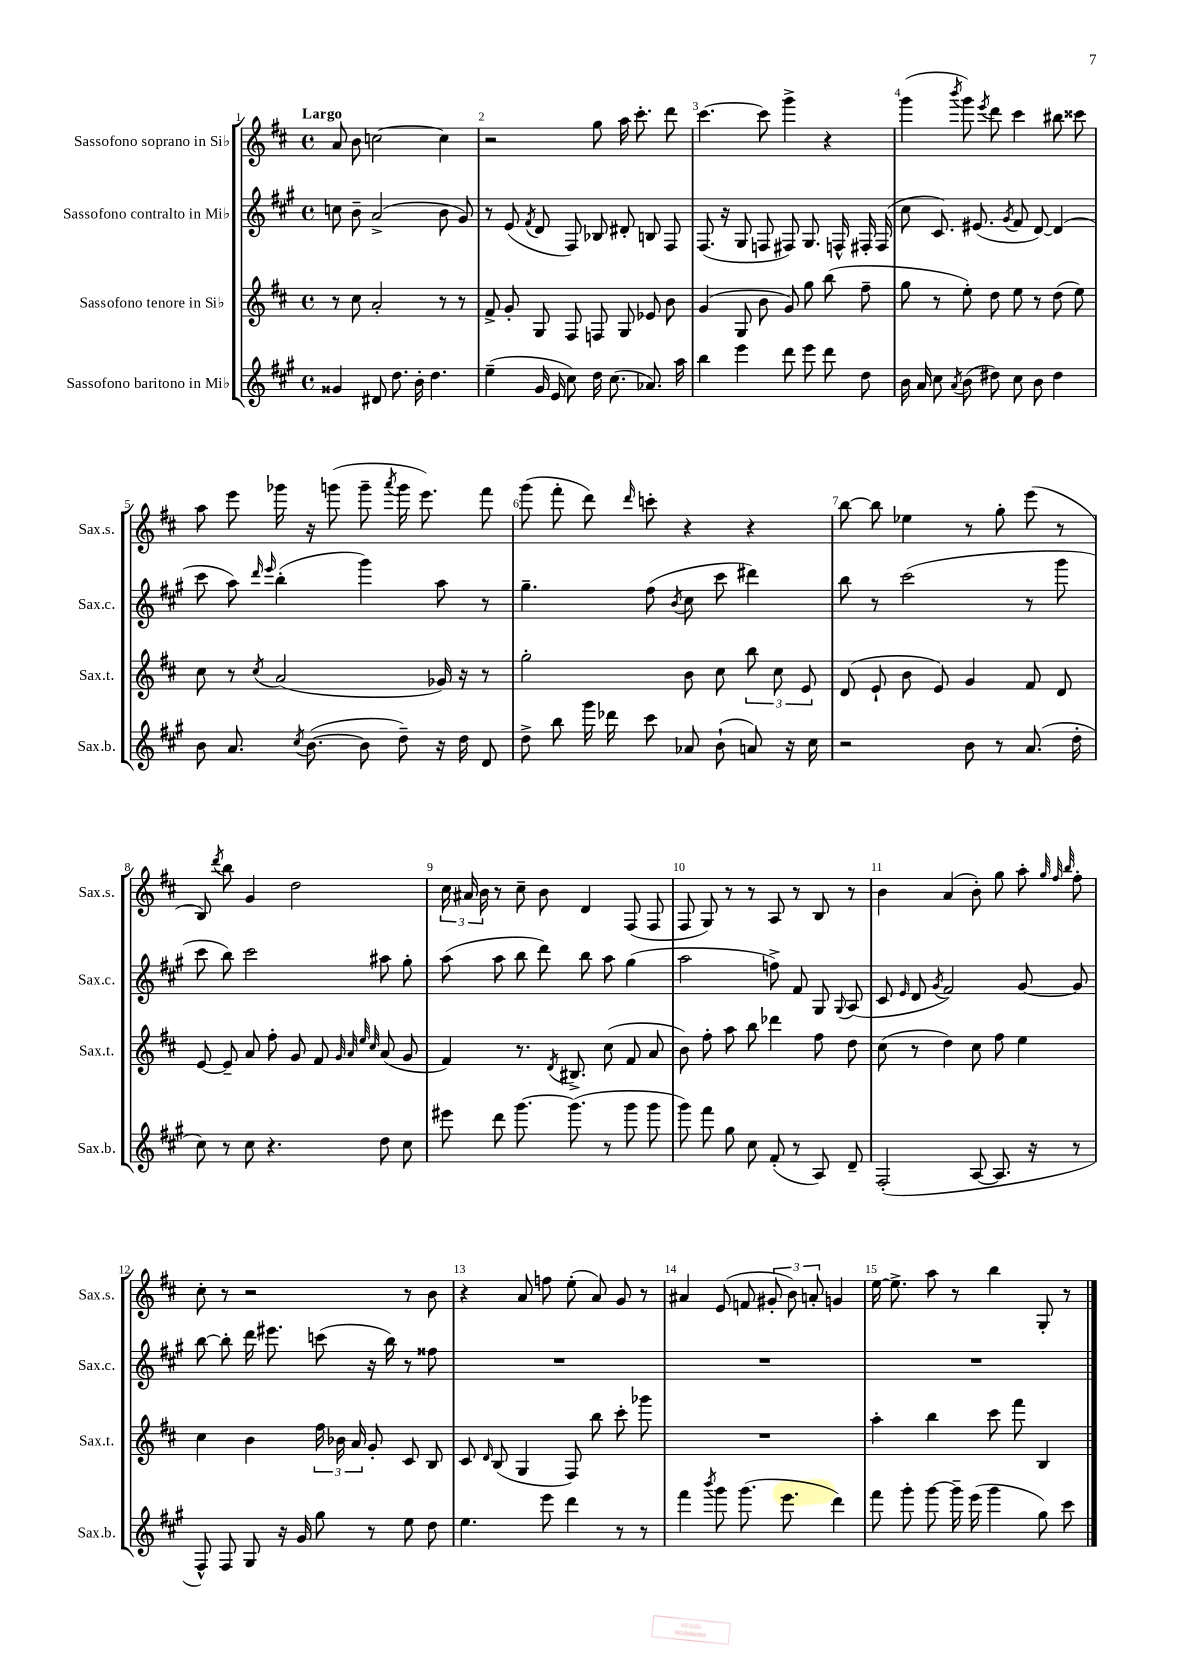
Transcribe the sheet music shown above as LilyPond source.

<<
\new StaffGroup <<
\new Staff = "s0" \with { instrumentName = "Sassofono soprano in Sib" shortInstrumentName = "Sax.s." } {
    \clef treble \key d \major \defaultTimeSignature \time 4/4 \tempo "Largo"
    \autoBeamOff a'8 b'8 c''2~ c''4 |
    r2 g''8 a''16 cis'''8.-. d'''8 |
    cis'''4.~ cis'''8 g'''4-> r4 |
    g'''4( \acciaccatura { b'''8 } g'''8) \acciaccatura { e'''8 } d'''8 cis'''4 bis''8 cisis'''8 |
    a''8 e'''8 ges'''16 r16 g'''8( g'''8-- \acciaccatura { a'''8 } g'''16 e'''8.) fis'''8 |
    g'''8( fis'''8-. d'''8) \grace { d'''16 } c'''8-. r4 r4 |
    b''8~ b''8 ees''4 r8 g''8-. e'''8( r8 |
    b8) \acciaccatura { d'''8 } b''8 g'4 d''2 |
    \tuplet 3/2 { cis''16 ais'16 b'16 } r8 cis''8-- b'8 d'4 fis8( fis8 |
    fis8 g8) r8 r8 a8 r8 b8 r8 |
    b'4 a'4( b'8-.) g''8 a''8-. \grace { g''32 fis''32 b''32 } fis''8-. |
    cis''8-. r8 r2 r8 b'8 |
    r4 a'8 f''8 e''8-.( a'8) g'8 r8 |
    ais'4 e'8( f'8 \tuplet 3/2 { gis'8-. b'8) a'8-. } g'4 |
    e''16~ e''8.-> a''8 r8 b''4 g8-. r8 \bar "|." |
}
\new Staff = "s1" \with { instrumentName = "Sassofono contralto in Mib" shortInstrumentName = "Sax.c." } {
    \clef treble \key a \major \defaultTimeSignature \time 4/4
    \autoBeamOff c''8 b'8-- a'2->( b'8 gis'8) |
    r8 e'8( \acciaccatura { fis'8 } d'8 fis8) bes8 dis'8-. b8 fis8 |
    fis8.( r16 gis8 f8 fis8) gis8. f16-^ fis16-. fis16( |
    cis''8 cis'8.) eis'8.( \acciaccatura { gis'8 } fis'8 d'8~) d'4( |
    cis'''8 a''8) \grace { d'''16 e'''16 } b''4-.( gis'''4) a''8 r8 |
    gis''4.-- fis''8( \acciaccatura { b'8 } cis''8 cis'''8 dis'''4) |
    b''8 r8 cis'''2( r8 gis'''8 |
    cis'''8 b''8) cis'''2 ais''8 gis''8-. |
    a''8( a''8 b''8 d'''8) b''8 a''8 gis''4( |
    a''2 f''8->) fis'8 gis8 \appoggiatura { gis8 } a8( |
    cis'8 \grace { e'16 } d'8 \acciaccatura { gis'8 } fis'2) gis'8~ gis'8 |
    b''8~ b''8-. d'''16 eis'''8. c'''8( r16 b''16) r8 fisis''8 |
    R1 |
    R1 |
    R1 \bar "|." |
}
\new Staff = "s2" \with { instrumentName = "Sassofono tenore in Sib" shortInstrumentName = "Sax.t." } {
    \clef treble \key d \major \defaultTimeSignature \time 4/4
    \autoBeamOff r8 cis''8 a'2-. r8 r8 |
    fis'8-> g'8-. g8 fis8 f8 g8 ees'8 b'8 |
    g'4( g8 b'8 g'8) g''8 b''8( fis''8-- |
    g''8 r8 e''8-.) d''8 e''8 r8 d''8( e''8) |
    cis''8 r8 \acciaccatura { cis''8 } a'2( ges'16) r16 r8 |
    g''2-. b'8 cis''8 \tuplet 3/2 { b''8 cis''8 e'8 } |
    d'8( e'8-! b'8 e'8) g'4 fis'8 d'8 |
    e'8~ e'8-- a'8 fis''8-. g'8 fis'8 \grace { g'32 a'32 e''32 cis''32 } a'8( g'8 |
    fis'4) r8. \acciaccatura { d'8 } bis8.-> cis''8( fis'8 a'8 |
    b'8) fis''8-. a''8 b''8 des'''4 fis''8 d''8 |
    cis''8( r8 d''4) cis''8 fis''8 e''4 |
    cis''4 b'4 \tuplet 3/2 { fis''16 bes'16 a'16 } g'8-. cis'8 b8 |
    cis'8 \grace { d'16 } b8( g4 fis8) b''8 cis'''8-. ges'''8 |
    R1 |
    a''4-. b''4 cis'''8 fis'''8 b4 \bar "|." |
}
\new Staff = "s3" \with { instrumentName = "Sassofono baritono in Mib" shortInstrumentName = "Sax.b." } {
    \clef treble \key a \major \defaultTimeSignature \time 4/4
    \autoBeamOff gisis'4 dis'8 d''8. b'16-. d''4. |
    e''4--( gis'16 e'16 cis''8) d''16 cis''8.( aes'8.) a''16 |
    b''4 e'''4 d'''8 e'''8 d'''8 d''8 |
    b'16 a'16 cis''8 \acciaccatura { a'8 } b'8( dis''8) cis''8 b'8 dis''4 |
    b'8 a'8. \acciaccatura { cis''8 } b'8.~( b'8 d''8--) r16 d''16 d'8 |
    d''8-> b''8 gis'''16 des'''16 cis'''8 aes'8 b'8-!( a'8) r16 cis''16 |
    r2 b'8 r8 a'8.( d''16-. |
    cis''8) r8 cis''8 r4. d''8 cis''8 |
    eis'''8 d'''8 gis'''8.~ gis'''8.( r8 gis'''8 gis'''8 |
    gis'''8) fis'''8 gis''8 cis''8 fis'8-.( r8 a8) d'8-- |
    fis2-.( a8~ a8. r16 r8 |
    fis8-^) fis8 gis8 r16 gis'16 gis''8 r8 e''8 d''8 |
    e''4. e'''8 d'''4 r8 r8 |
    fis'''4 \acciaccatura { b'''8 } gis'''8 gis'''8.( e'''8. d'''4) |
    fis'''8 gis'''8-. gis'''8~ gis'''16-- e'''16( gis'''4 gis''8) cis'''8 \bar "|." |
}
>>
>>
\layout { \context { \Score \override BarNumber.break-visibility = ##(#f #t #t) barNumberVisibility = #all-bar-numbers-visible } }
